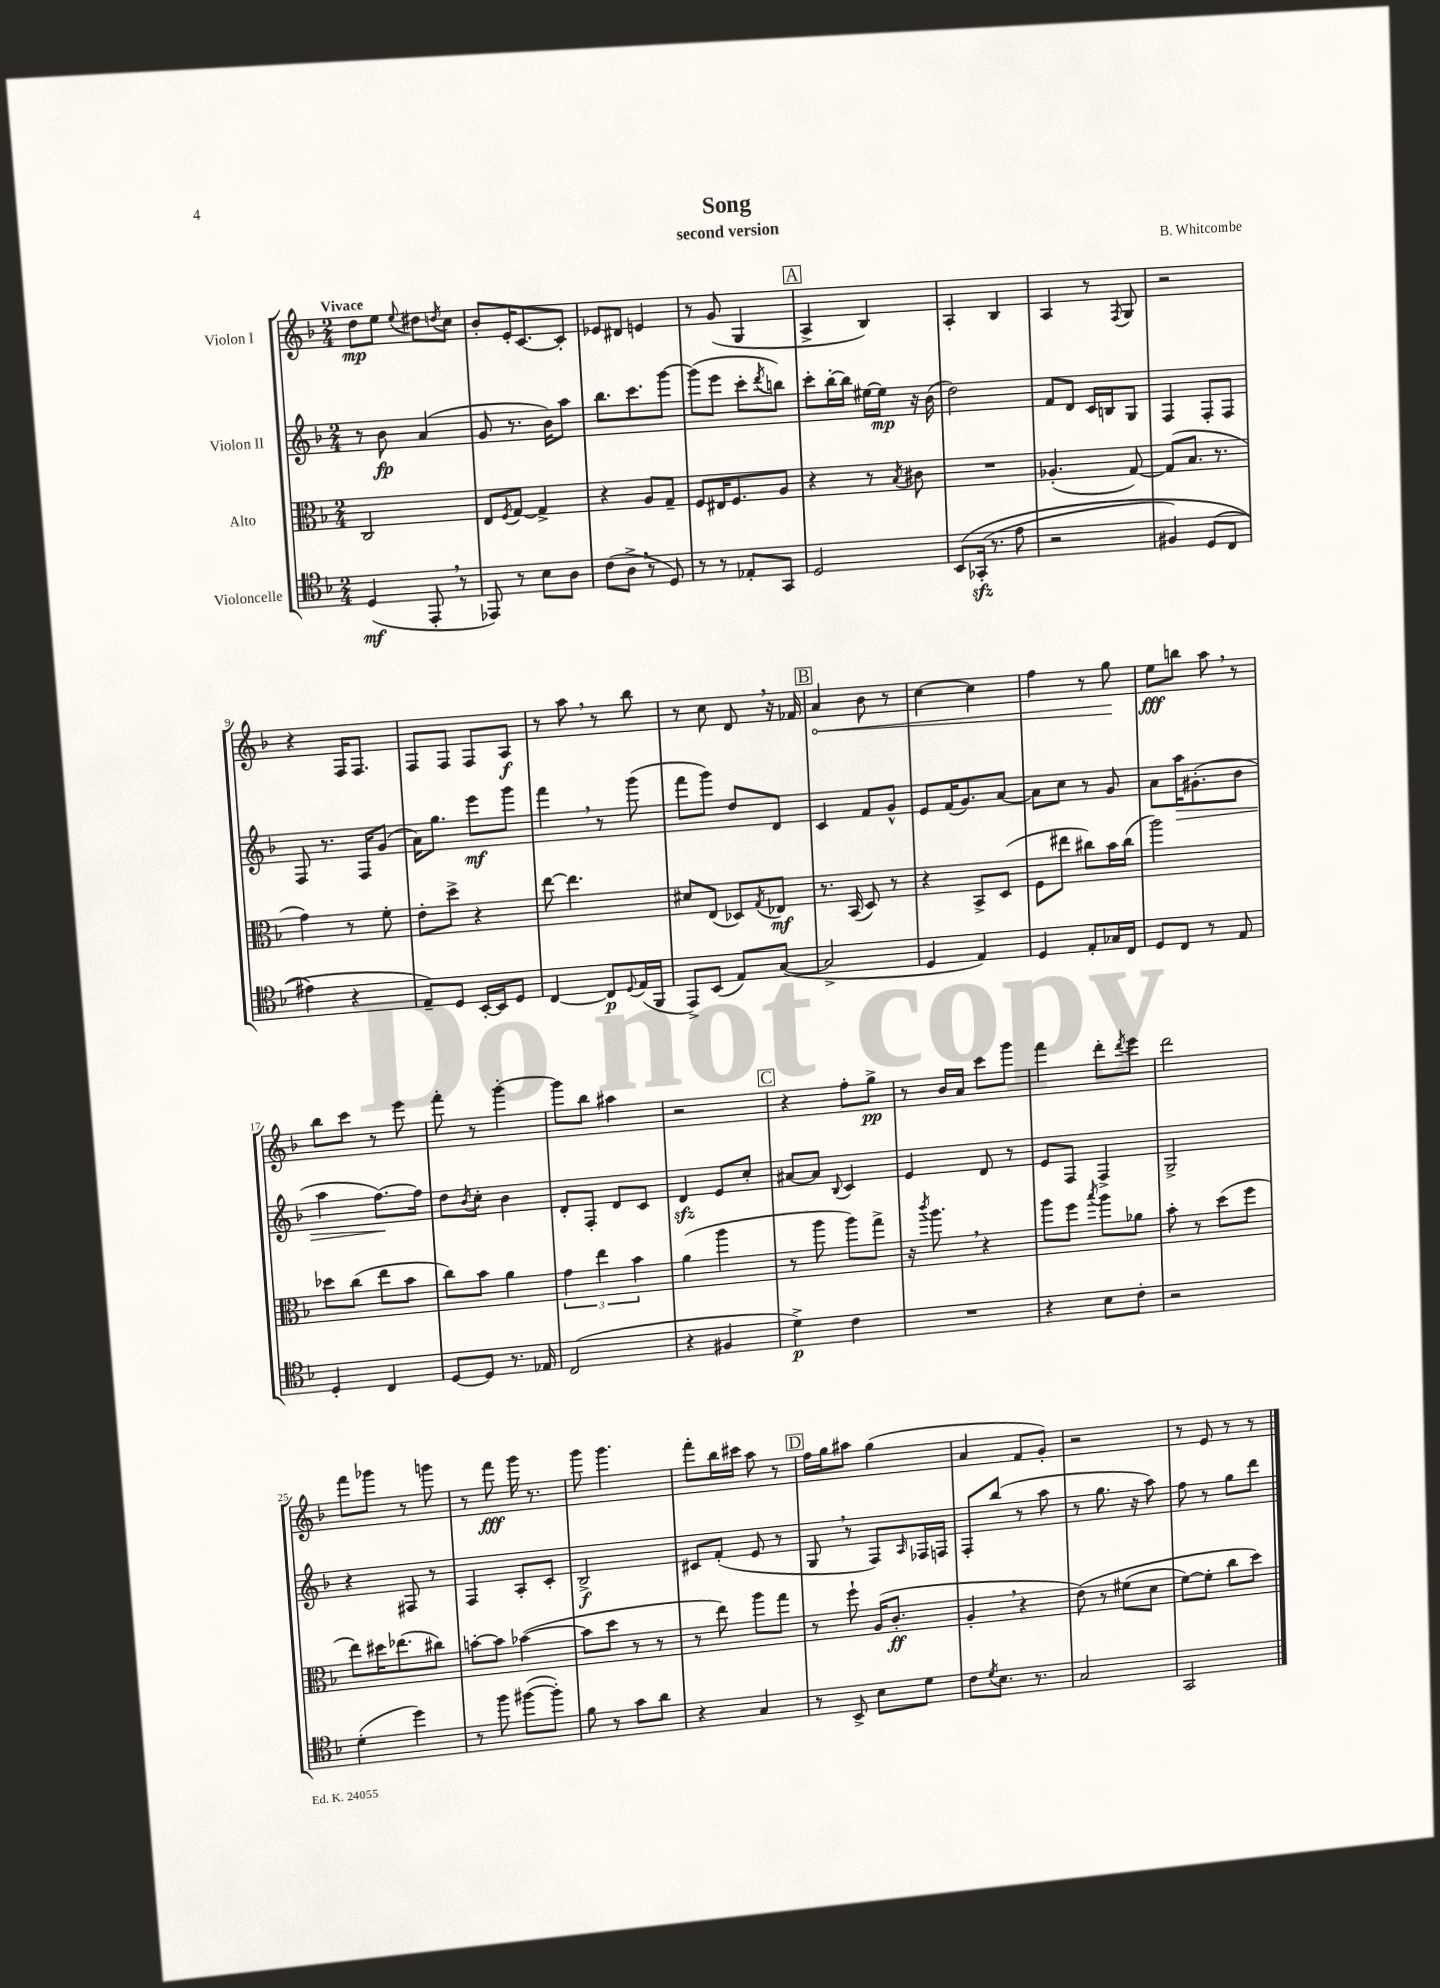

**kern	**kern	**kern	**kern
*staff4	*staff3	*staff2	*staff1
*clefC4	*clefC3	*clefG2	*clefG2
*k[b-]	*k[b-]	*k[b-]	*k[b-]
*M2/4	*M2/4	*M2/4	*M2/4
(4D	2C	8r	8dd
.	.	8b-	8ee
.	.	.	8qqee
8EE'	.	(4a	8dd#
.	.	.	8qdd
8r	.	.	8cc
=	=	=	=
8EE-)	8E	8g	8b-'
.	8qF	.	.
8r	[8G	8.r	16e'
.	.	.	[8.c
8B-	4G^]	.	.
.	.	16b-)	.
8A	.	8aa	8c']
=	=	=	=
(8c	4r	8.bb-	8e-
8A^	.	.	8d#
.	.	8.ccc	.
8r	8A	.	4e
8D)	8G~	[8ggg	.
=	=	=	=
8r	8F	(8ggg]	8r
8r	16E#	8eee	(8g
.	8.F	.	.
8E-'	.	8ccc'	4G
.	.	8qddd	.
8GG	8A	8bb)	.
=	=	=	=
2D	4r	8ccc'	4A^
.	.	[16bb-'	.
.	.	16bb-]	.
.	8r	[16ee#	4B-)
.	.	16ee#]	.
.	8qB-	.	.
.	8c#	16r	.
.	.	(16b-	.
=	=	=	=
&(8BB-	2r	2dd)	4A'
(16GG-'	.	.	.
8.r	.	.	.
.	.	.	4B-
8e	.	.	.
=	=	=	=
2r	(4.A-'	8f	4A
.	.	8d	.
.	.	16c	8r
.	.	16B	.
.	.	.	8qF
.	[8G)	8G	8G
=	=	=	=
4F#)	(8G]	4F	2r
.	8.B-	.	.
(8D	.	8F'	.
.	8.r	.	.
8C	.	8F	.
=	=	=	=
4e#&)	4g)	8F	4r
.	.	8.r	.
4r	8r	.	16F
.	.	16F	8.F
.	8f'	(8g	.
=	=	=	=
8E~)	8e'	16a)	8F
.	.	8.gg	.
8D	8dd^	.	8F
[16BB-'	4r	8eee	8F
16BB-]	.	.	.
8D	.	8ggg	8A
=	=	=	=
[4C	[8ee	4fff	8r
.	4.ee]	.	8aa
8C]	.	8r	8r
8qqD	.	.	.
(16E	.	(8ggg	8bb-
16FF	.	.	.
=	=	=	=
8EE^)	8d#	8fff	8r
(8BB-	(8E	8ggg)	8cc
8E)	8D-)	8dd	8d
.	8qG	.	.
([8G	8E-	8d	16r
.	.	.	16f-
=	=	=	=
2G^]	8.r	4c	4a
.	(16BB-	.	.
.	8D)	8f	8b-
.	8r	8g^^	8r
=	=	=	=
4D	4r	8e	[4cc
.	.	(16f	.
.	.	8.g)	.
4E)	8BB-^	.	4cc]
.	(8D	[8a	.
=	=	=	=
4D	8F	8a]	4ff
.	8ee#	8cc	.
8E'	8cc#)	8r	8r
16G-	16b-	8g	8gg
16C	(16cc#	.	.
=	=	=	=
8D	2aa)	8a	8ee
8C	.	16aa	8bb
.	.	(8.g#'	.
8r	.	.	8aa
8E	.	8b-	8r
=	=	=	=
4D'	8dd-	4aa	8bb-
.	(8cc	.	8ccc
4C	8ee	[8.ff)	8r
.	8b-	.	8eee
.	.	16ff]	.
=	=	=	=
[8D	8cc)	8dd	8fff'
.	.	8qb-	.
8D]	8b-	8cc'	8r
8.r	4a	4b-	[4ggg'
16E-	.	.	.
=	=	=	=
(2C	6g	8d'	8ggg]
.	.	8F'	8bb-
.	6ee	.	.
.	.	8d	4aa#
.	6b-	.	.
.	.	8c	.
=	=	=	=
4r	(4a	4d	2r
4F#	4aa	8e	.
.	.	8cc'	.
=	=	=	=
4d^)	8r	[8a#	4r
.	8aa	8a#]	.
.	.	8qqB-	.
4c	8aa)	4c	8ff'
.	8gg^	.	8gg^
=	=	=	=
2r	16r	4e	8r
.	8qccc	.	.
.	8.aa	.	.
.	.	.	16b-
.	.	.	16a
.	4r	8d	8ccc
.	.	8r	8ggg
=	=	=	=
4r	8aa	8e	4fff
.	8ff	8F	.
.	8qbb-	.	.
8B-	8aa	4F^	8ddd'
.	.	.	8qddd
8c'	8a-	.	8eee
=	=	=	=
2r	8b-'	2G^	2ddd
.	8r	.	.
.	(8dd	.	.
.	8ff	.	.
=	=	=	=
(4d'	8ee)	4r	8fff
.	16dd#	.	8ggg-
.	(8.ee-	.	.
4dd)	.	8F#	8r
.	8cc#)	8r	8ggg
=	=	=	=
8r	[8b'	4F	8r
8ff	8b]	.	8fff
([8ff#	([4b-	8A'	16ggg
.	.	.	8.r
8ff#'])	.	8c'	.
=	=	=	=
8f	8b-]	2B-^	8ggg
8r	8dd	.	4.ggg
8g	8r	.	.
8a	8r	.	.
=	=	=	=
4r	8r	8c#	8fff'
.	8ee)	(8f'	16bb-
.	.	.	16ccc#
4G	8aa	8e	8aa
.	8gg	8r	8r
=	=	=	=
8r	8r	8G	16ff
.	.	.	16gg
8BB-^	8ff`	8r	8aa#
8B-	(16A	8F)	(4gg
.	8.c'	.	.
.	.	16qqA	.
8d	.	16F-	.
.	.	16F	.
=	=	=	=
8c	4A'	8F'	4a
8qd	.	.	.
8.B-	.	(8bb-	.
.	4r	8r	8f
8.r	.	.	.
.	.	8aa	8g')
=	=	=	=
2G	&(8e)	8r	2r
.	8r	8.gg	.
.	(8f#	.	.
.	.	16r	.
.	8d	8aa)	.
=	=	=	=
2GG	[8f)	8ff	8r
.	8f']	8r	8e
.	8cc	8gg	8r
.	8dd&)	8ddd	8r
==	==	==	==
*-	*-	*-	*-
